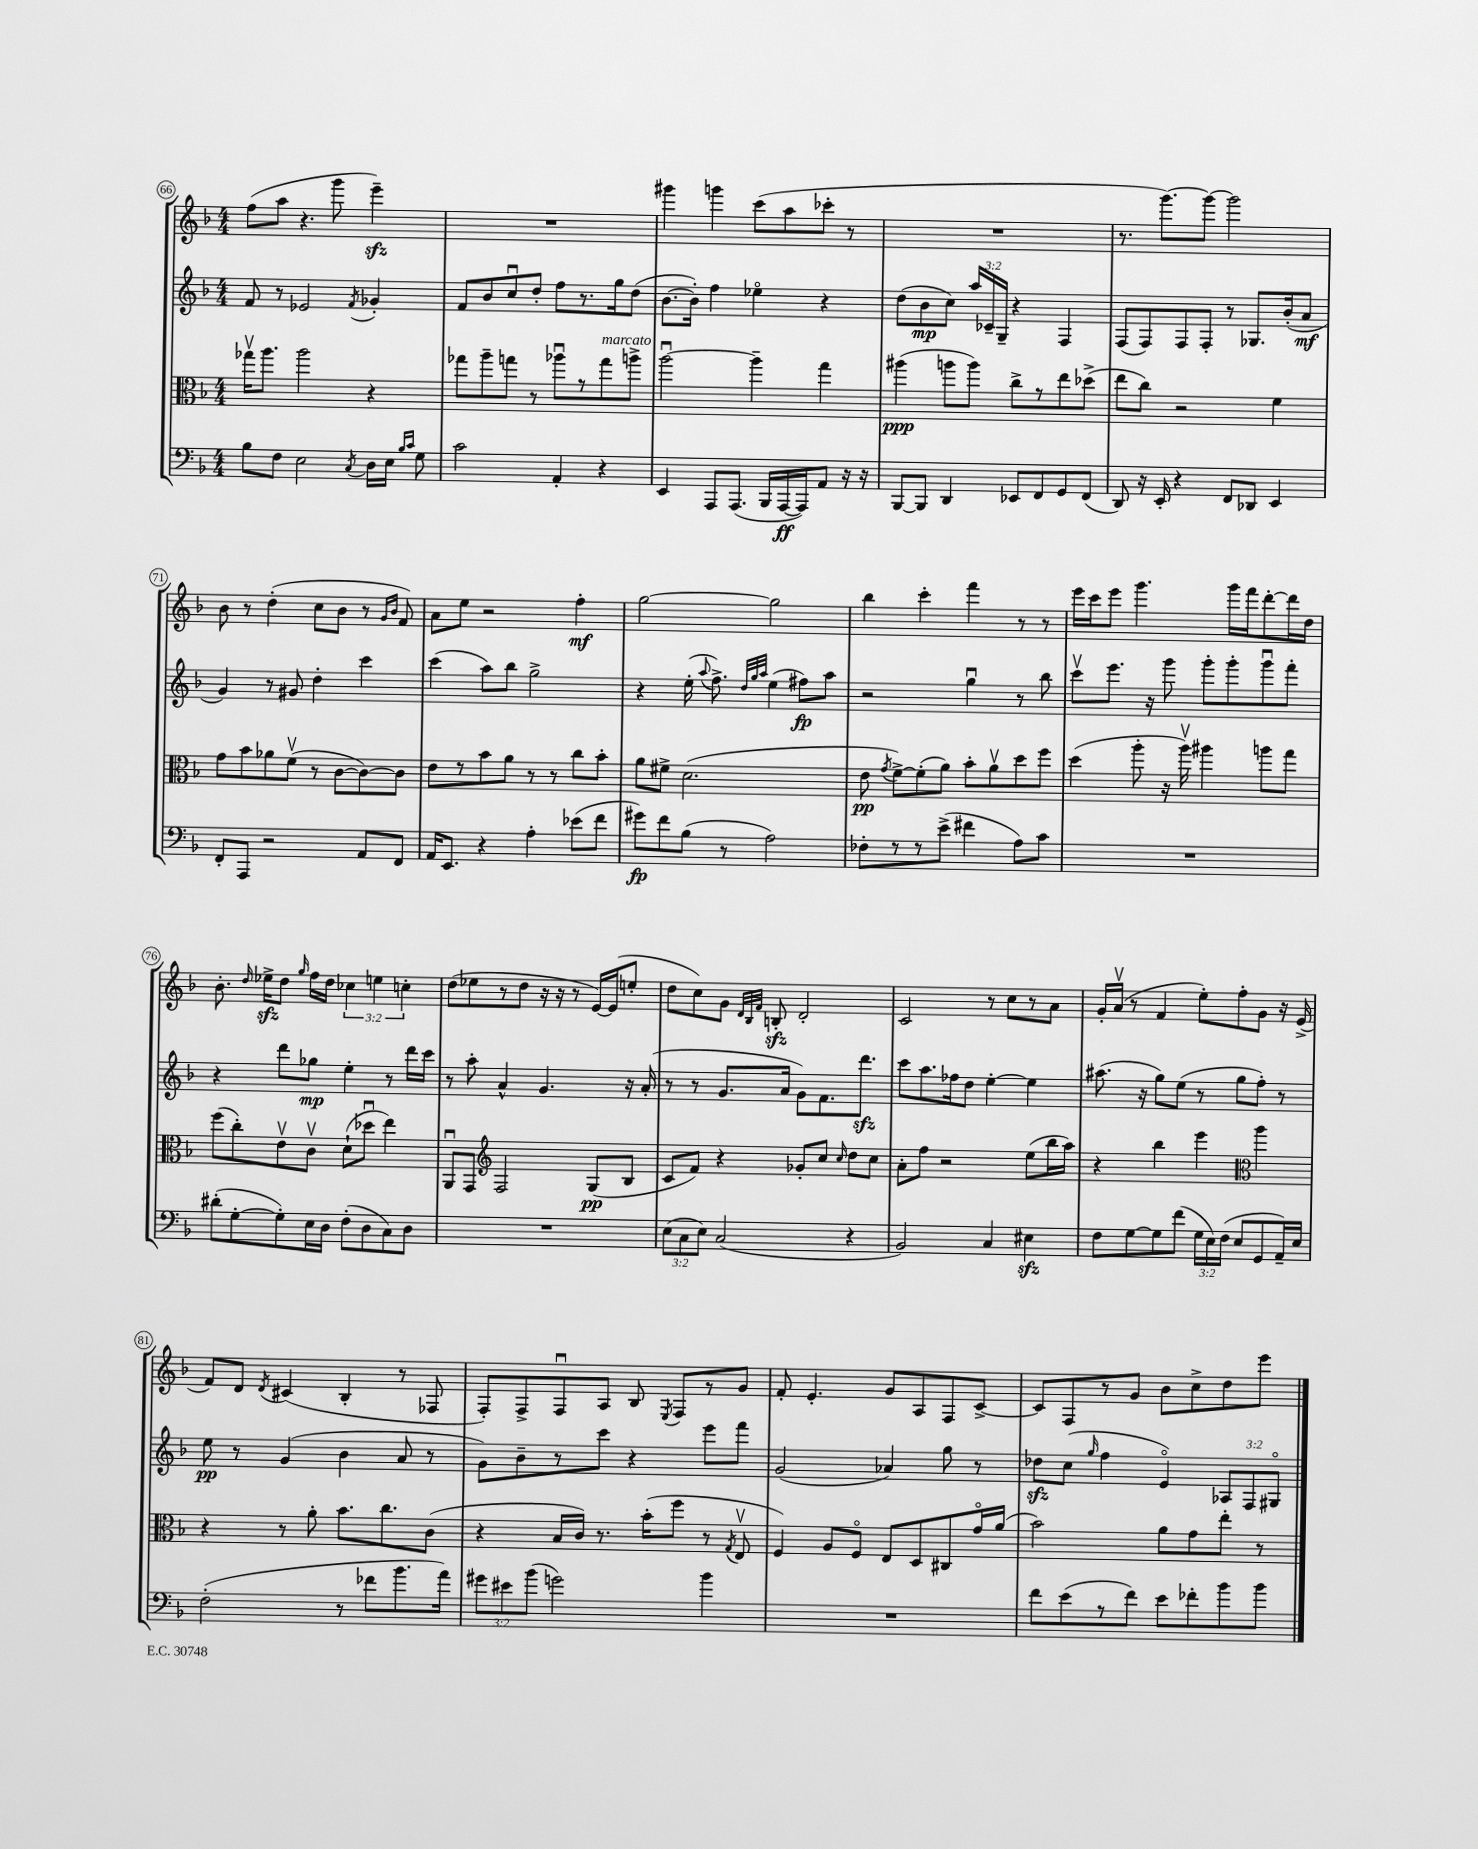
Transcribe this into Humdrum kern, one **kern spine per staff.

**kern	**kern	**kern	**kern
*staff4	*staff3	*staff2	*staff1
*clefF4	*clefC3	*clefG2	*clefG2
*k[b-]	*k[b-]	*k[b-]	*k[b-]
*M4/4	*M4/4	*M4/4	*M4/4
8B-	16gg-v	8f	(8ff
.	8.aa	.	.
8F	.	8r	8aa
2E	2aa	2e-	4.r
.	.	.	8ggg
8qC	.	8qf	.
16D	4r	4g-'	4eee~)
16E	.	.	.
16qqB-	.	.	.
16qqc	.	.	.
8G	.	.	.
=	=	=	=
2c	8gg-	8f	1r
.	8aa~	8b-	.
.	8gg	8ccu	.
.	8r	8dd'	.
4AA'	8aa-u	8ff	.
.	8r	8.r	.
4r	8gg	.	.
.	.	16gg	.
.	8aa^	(8dd	.
=	=	=	=
4EE	[2aau	[8.b-	4ggg#
.	.	16b-'])	.
8AAA	.	4ff	4ggg
(8.AAA	.	.	.
.	4aa~]	4ee-o	(8ccc
16BBB-	.	.	.
[16AAA	.	.	8aa
16AAA])	.	.	.
8AA	4gg	4r	8ccc-'
16r	.	.	8r
16r	.	.	.
=	=	=	=
[8BBB-	(4aa#	(8dd	1r
8BBB-]	.	8b-	.
4DD	8aa	8cc)	.
.	8aa)	24aa	.
.	.	24c-~	.
.	.	24G~	.
8EE-	8cc^	4r	.
8FF	8r	.	.
8GG	8ee	4F	.
(8FF	(8dd-^	.	.
=	=	=	=
8DD)	8ee	(8F	8.r
16r	8cc)	8F)	.
16EE'	.	.	[8.ggg)
4r	2r	8F	.
.	.	8F'	8ggg_
8FF	.	8r	2ggg]
8DD-	.	8.G-	.
4EE	4f	.	.
.	.	(16b-'	.
.	.	8a	.
=	=	=	=
8FF'	8g	4g)	8b-
8AAA	8b-	.	8r
2r	8a-	8r	(4dd'
.	(8fv	8g#	.
.	8r	4dd'	8cc
.	[8c	.	8b-
8AA	8c_)	4ccc	8r
.	.	.	16qqg
.	.	.	16qqb-
8FF	8c]	.	8f)
=	=	=	=
16AA	8e	(4ccc	8a
8.EE	.	.	.
.	8r	.	8ee
4r	8b-	8aa)	2r
.	8a	8bb-	.
4A'	8r	2gg^	.
.	8r	.	.
(8e-	8cc	.	4ff'
8f	8b-'	.	.
=	=	=	=
8g#)	8a	4r	[2gg
8f	8f#^	.	.
(8B-	(2.d	(16ee'	.
.	.	8qqaa	.
.	.	8.ff^)	.
8r	.	.	.
.	.	32qqdd	.
.	.	32qqgg	.
.	.	32qqaa	.
2A)	.	(4ee	2gg]
.	.	8ff#)	.
.	.	8aa	.
=	=	=	=
8F-'	8e	2r	4bb-
.	8qg	.	.
8r	[8f^)	.	.
8r	(8f']	.	4ccc'
(8e^	8a)	.	.
4f#	8b-'	4ggu	4fff
.	8av	.	.
8A)	8dd	8r	8r
8c	8ff	8bb-	8r
=	=	=	=
1r	(4dd	8cccv	16eee
.	.	.	16ccc
.	.	8.eee	8eee
.	8aa'	.	4.ggg
.	.	16r	.
.	16r	8ggg	.
.	16aav)	.	.
.	4aa#	8ggg'	.
.	.	8ggg'	16ggg
.	.	.	16fff
.	8aa	8gggu	[8ddd'
.	8gg	8fff'	16ddd]
.	.	.	16dd
=	=	=	=
(8d#'	(8ff	4r	8.b-'
[8G'	8cc')	.	.
.	.	.	16qqdd
.	.	.	16ee-^
8G'])	8ev	8ddd	8dd
.	.	.	16qqgg
16E	8cv	8gg-	16ff
16D	.	.	16dd
(8F'	(8d`	4ee'	6cc-
8D	8dd-u	.	.
.	.	.	6ee
8C)	4ee)	8r	.
.	.	.	6cc'
8D	.	16ddd	.
.	.	16ccc	.
=	=	=	=
1r	8AAu	8r	(8dd
.	8GG	8aa'	8ee-
*	*clefG2	*	*
.	2F	4a^^	8r
.	.	.	8dd
.	.	4.g	16r
.	.	.	16r
.	.	.	8r
.	(8G	.	[16e)
.	.	.	(16e]
.	8B-	16r	8ee'
.	.	(16a'	.
=	=	=	=
(12E	8c	8r	8dd
12C	.	.	.
.	8f)	8r	8cc)
12E)	.	.	.
(2C	4r	8.g	8g
.	.	.	32qqd
.	.	.	32qqB-
.	.	.	32qqf
.	.	.	8B'
.	.	16a	.
.	8g-'	8g)	2d'
.	8cc	8.f	.
.	16qqcc	.	.
4r	8dd	.	.
.	.	8.ddd	.
.	8cc	.	.
=	=	=	=
2BB-)	8a'	8ccc	2c
.	8ff	8.aa	.
.	2r	.	.
.	.	16ff-	.
.	.	8dd	.
4C	.	[4ee'	8r
.	.	.	8cc
4E#	(8ee	4ee]	8r
.	16bb-	.	8a
.	16aa)	.	.
=	=	=	=
8F	4r	(8.aa#	16g'
.	.	.	(16av
[8G	.	.	8r
.	.	16r	.
8G]	4bb-	8gg)	4f
(8f	.	(8ee	.
24G	4eee	8r	8ee')
24E)	.	.	.
(24F	.	.	.
8E	.	8gg	8ff'
*	*clefC3	*	*
8GG	4aa	8ff')	8g
16AA~)	.	8r	16r
16E	.	.	(16e^
=	=	=	=
(2F'	4r	8ee	8f)
.	.	8r	8d
.	.	.	8qd
.	8r	(4g	(4c#
.	8a'	.	.
8r	8.b-	4b-	4B-'
8f-	.	.	.
.	8.cc	.	.
8.b-	.	8a	8r
.	(8c	8r	8F-
16a)	.	.	.
=	=	=	=
12g#	4r	8g)	8F')
12e#	.	.	.
.	.	8b-~	8F^
(12b-	.	.	.
2g)	16B-	8r	8Fu
.	16c)	.	.
.	8.r	8ccc	8A
.	.	4r	8B-
.	(16b-'	.	.
.	.	.	8qE
.	8ff	.	8F
4b-	8r	8eee	8r
.	8qG	.	.
.	8Ev	8fff	8g
=	=	=	=
1r	4F)	(2g	8f'
.	.	.	4.e'
.	8A	.	.
.	8Fo	.	.
.	8E	4a-)	8g
.	8D	.	8A
.	8C#	8gg	8F
.	16go	8r	[8c^
.	(16a	.	.
=	=	=	=
8f	2b-)	8dd-	8c]
(8e	.	(8cc	8F
.	.	16qqgg	.
8r	.	4ff	8r
8f)	.	.	8g
8e	8a	4eo)	8b-
8f-'	8g	.	8cc^
8b-	8ee'	12A-	8dd
.	.	12F	.
8b-	8r	.	8eee
.	.	12G#o	.
==	==	==	==
*-	*-	*-	*-
